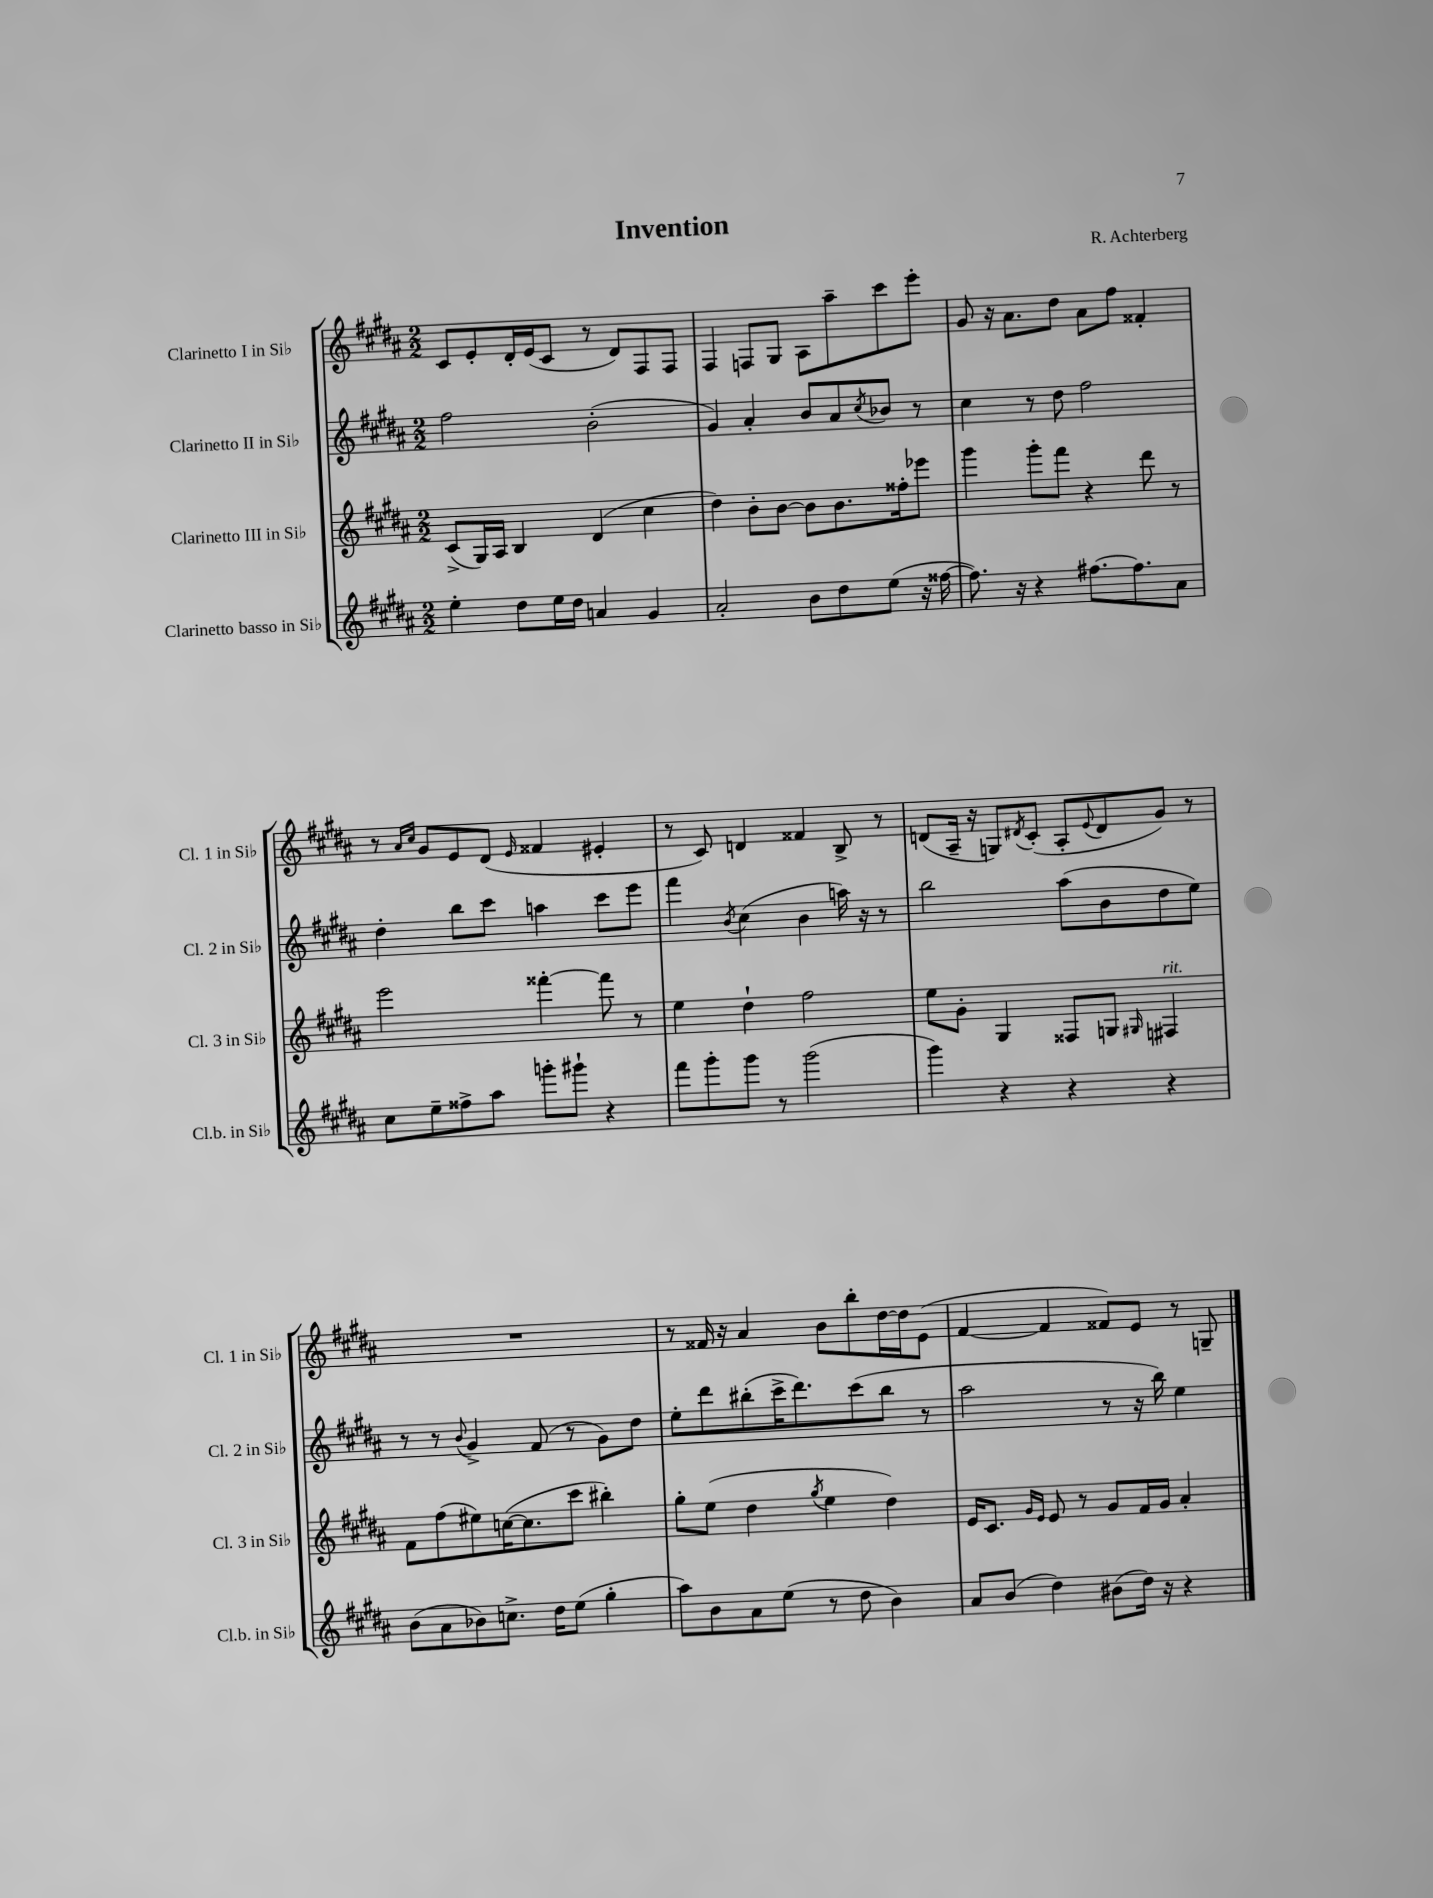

**kern	**kern	**kern	**kern
*staff4	*staff3	*staff2	*staff1
*clefG2	*clefG2	*clefG2	*clefG2
*k[f#c#g#d#a#]	*k[f#c#g#d#a#]	*k[f#c#g#d#a#]	*k[f#c#g#d#a#]
*M2/2	*M2/2	*M2/2	*M2/2
4ee'\	(8c#^/L	2ff#\	8c#/L
.	16G#/L)	.	8e'/
.	16A#/JJ	.	.
8dd#\L	4B/	.	16d#'/L
.	.	.	(16e/J
16ee\L	.	.	8c#/J
16dd#\JJ	.	.	.
4a/	(4d#/	(2b'\	8r
.	.	.	8d#/L)
4g#/	4cc#\	.	8F#/
.	.	.	8F#/J
=	=	=	=
2a#'/	4dd#\)	4g#/)	4F#/
.	8b'\L	4a#'/	8F/L
.	[8b\J	.	8G#/J
8b\L	8b\]L	8b/L	8A#\L
8dd#\	8.b\	8a#/	8aa#~\
.	.	8qcc#/	.
(8ee\J	.	8b-/J	8ccc#\
.	16ff##'\k	.	.
16r	8eee-\J	8r	8eee'\J
[16ff##\	.	.	.
=	=	=	=
8.ff##\])	4ggg#\	4cc#\	8g#/
.	.	.	16r
16r	.	.	8.a#\L
4r	8ggg#'\L	8r	.
.	8fff#\J	8dd#\	8dd#\J
[8.ff#\L	4r	2ff#\	8a#\L
.	.	.	8ff#\J
8.ff#\]	.	.	.
.	8ddd#\	.	4f##'/
8a#\J	8r	.	.
=	=	=	=
8cc#\L	2eee\	4dd#'\	8r
.	.	.	16qqa#/LL
.	.	.	16qqcc#/JJ
8ee~\	.	.	8g#/L
8ff##^\	.	8bb\L	8e/
8aa#\J	.	8ccc#\J	(8d#/J
.	.	.	16qqe/
8ggg'\L	[4fff##'\	4aa\	4f##/
8ggg#`\J	.	.	.
4r	8fff##\]	8ccc#\L	4e#'/
.	8r	8eee\J	.
=	=	=	=
8fff#\L	4ee\	4fff#\	8r
8ggg#'\	.	.	8c#/)
.	.	8qb/	.
8ggg#\J	4dd#`\	(4cc#\	4d/
8r	.	.	.
(2ggg#\	2ff#\	4b\	4f##/
.	.	16aa\)	8B^/
.	.	16r	.
.	.	8r	8r
=	=	=	=
4ggg#\)	8ee\L	2bb\	(8d/L
.	8g#'\J	.	16A#~/Jk
.	.	.	16r
4r	4G#/	.	8G/L)
.	.	.	8qd#/
.	.	.	(8c#'/J
4r	8F##/L	(8aa#\L	8A#'/L
.	.	.	8qqe/
.	8G/J	8b\	8d#/
.	16qqG#/	.	.
4r	4F#/	8dd#\	8g#/J)
.	.	8ee\J)	8r
=	=	=	=
(8b\L	8f#\L	8r	1r
8a#\	(8ff#\	8r	.
.	.	8qqb/	.
8b-\)	8ee#\)	4g#^/	.
8.cc^\J	([16cc\K	.	.
.	8.cc\]	.	.
.	.	(8f#/	.
16dd#\LK	.	.	.
(8ee\J	8ccc#\J	8r	.
4gg#'\	4bb#'\)	8g#\L)	.
.	.	8dd#\J	.
=	=	=	=
8aa#\L)	8gg#'\L	8ee'\L	8r
8b\	(8ee\J	8ddd#\	16f##/
.	.	.	16r
8a#\	4dd#\	(8bb#'\	4a#/
(8ee\J	.	16ccc#^\K	.
.	.	8.ddd#\)	.
.	8qgg#/	.	.
8r	4ee\	.	8b\L
8dd#\	.	(8ccc#\	8bb'\
4b\)	4dd#\)	8bb#\J	[16dd#\L
.	.	.	16dd#\]J
.	.	8r	(8e\J
=	=	=	=
8a#/L	16e/LK	2aa#\	[4f#/
.	8.c#/J	.	.
(8b/J	.	.	.
.	16qqg#/LL	.	.
.	16qqe/JJ	.	.
4dd#\)	8e/	.	4f#/]
.	8r	.	.
(8b#\L	8g#/L	8r	8f##/L)
16dd#\Jk)	16f#/L	16r	8e/J
16r	16g#/JJ	16bb\)	.
4r	4a#'/	4ee\	8r
.	.	.	8G~/
==	==	==	==
*-	*-	*-	*-
